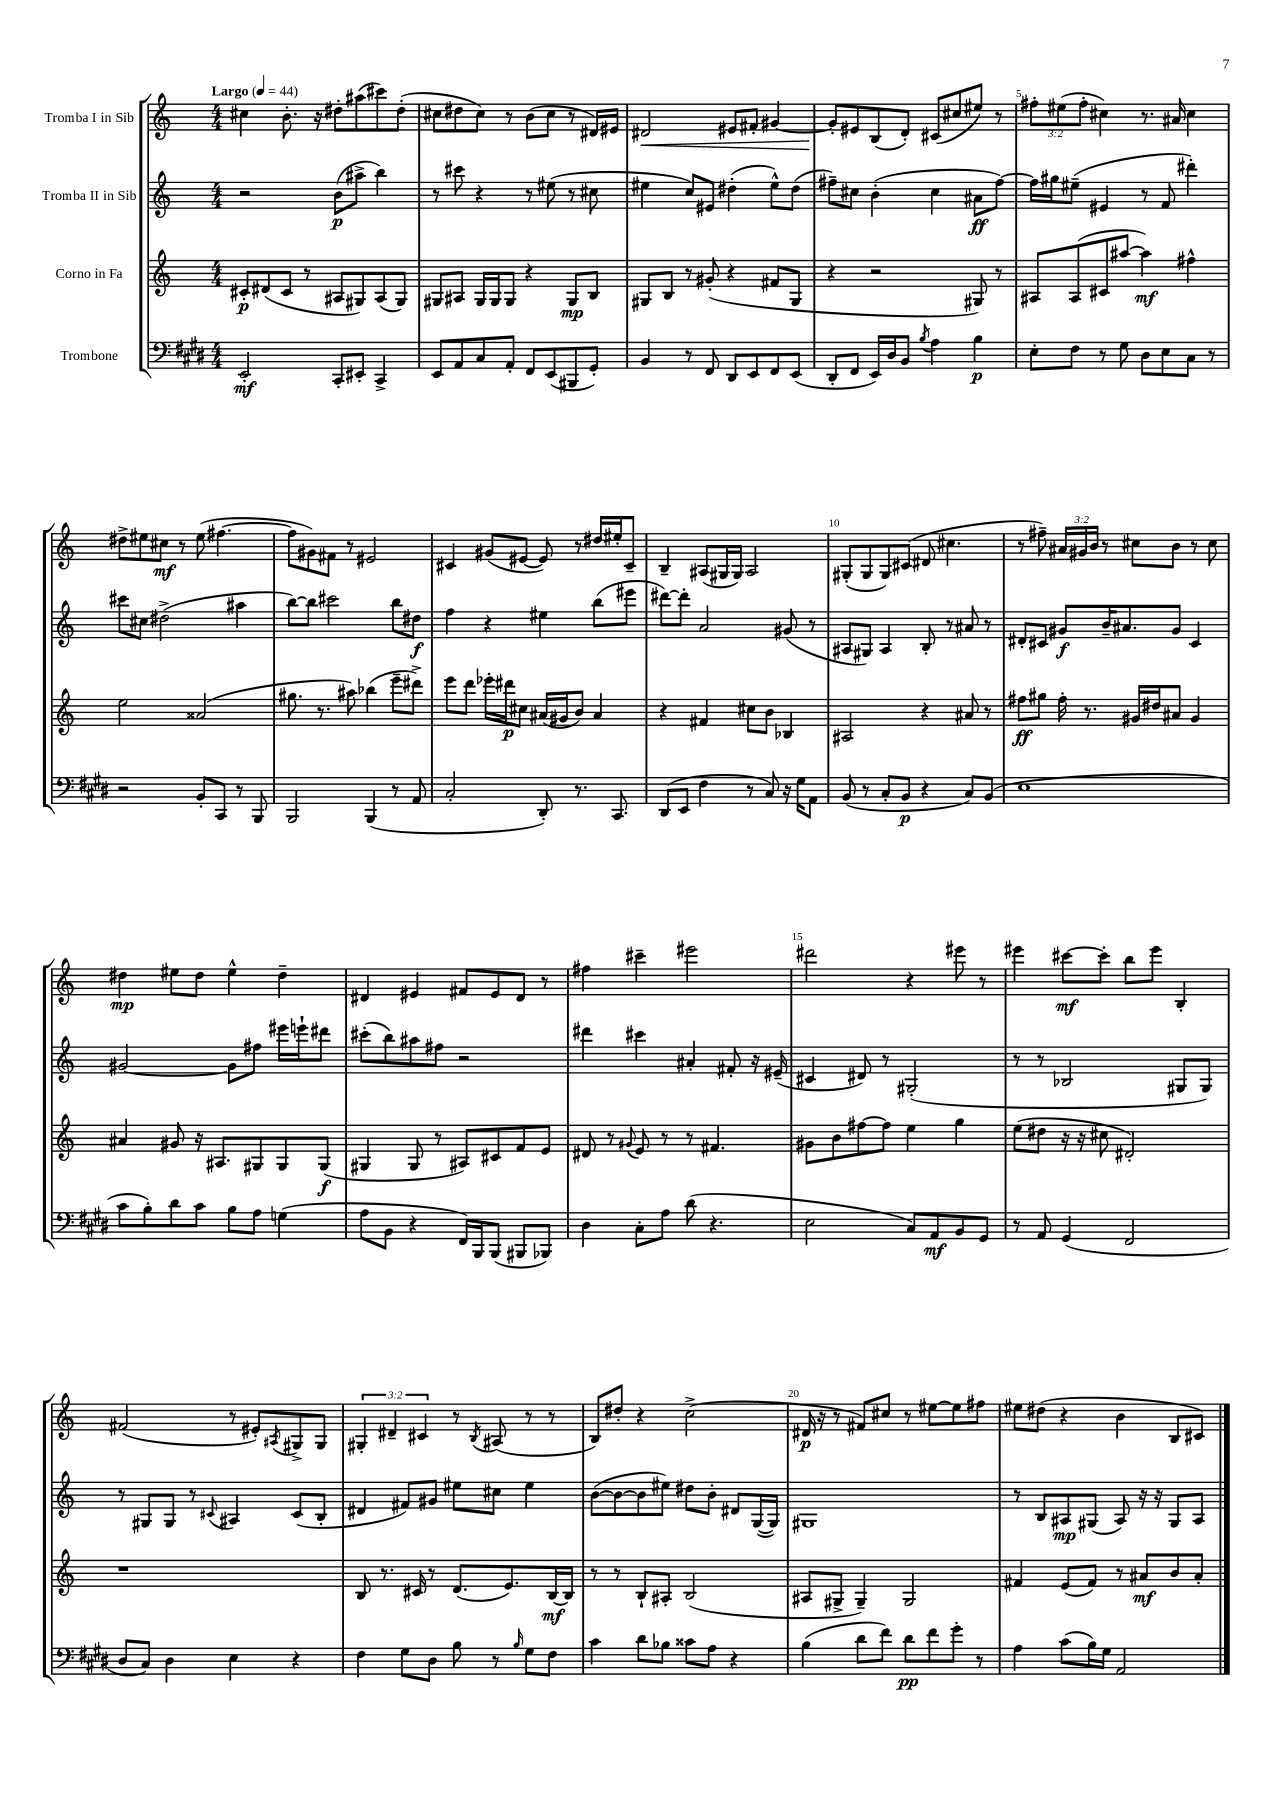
<<
\new StaffGroup <<
\new Staff = "s0" \with { instrumentName = "Tromba I in Sib" } {
    \clef treble \key c \major \numericTimeSignature \time 4/4 \override Staff.TupletNumber.text = #tuplet-number::calc-fraction-text \tempo "Largo" 4 = 44
    cis''4 b'8.-. r16 dis''8-. ais''8( cis'''8) dis''8-.( |
    cis''8 dis''8 cis''8) r8 b'8( cis''8 r8 dis'16) eis'16 |
    dis'2\< eis'8 fis'8-. gis'4~ |
    gis'8-.\! eis'8 b8( d'8-.) cis'8( cis''8 eis''8) r8 |
    \tuplet 3/2 { fis''8-. eis''8( fis''8-. } cis''4) r8. ais'16 cis''4 |
    dis''8-> eis''8 cis''8\mf r8 eis''8( fis''4.~ |
    fis''8 gis'8) fis'8 r8 eis'2 |
    cis'4 gis'8( eis'8~ eis'8) r8 dis''16 eis''16-. cis'8-- |
    b4-- ais8( gis16 gis16) ais2 |
    gis8-.( gis8 gis8) cis'8( dis'8 cis''4. |
    r8 fis''8--) \tuplet 3/2 { ais'16 gis'16 b'16 } r8 cis''8 b'8 r8 cis''8 |
    dis''4\mp eis''8 dis''8 eis''4-^ dis''4-- |
    dis'4 eis'4 fis'8 eis'8 dis'8 r8 |
    fis''4 cis'''4-- eis'''2 |
    dis'''2 r4 eis'''8 r8 |
    eis'''4 cis'''8~\mf cis'''8-. b''8 eis'''8 b4-. |
    fis'2( r8 eis'8-.) \acciaccatura { ais8 } gis8-> gis8 |
    \tuplet 3/2 { gis4-. dis'4-- cis'4 } r8 \acciaccatura { b8 } ais8( r8 r8 |
    b8) dis''8-. r4 c''2->( |
    dis'16\p r16 r8 fis'8) cis''8 r8 eis''8~ eis''8 fis''8 |
    eis''8 dis''8( r4 b'4 b8 cis'8) \bar "|." |
}
\new Staff = "s1" \with { instrumentName = "Tromba II in Sib" } {
    \clef treble \key c \major \numericTimeSignature \time 4/4
    r2 b'8\p( ais''8-> b''4) |
    r8 cis'''8 r4 r8 eis''8( r8 cis''8 |
    eis''4 c''8) eis'8 dis''4-.( eis''8-^) dis''8( |
    fis''8--) cis''8 b'4-.( cis''4 ais'8\ff fis''8~) |
    fis''16 gis''16 eis''8--( eis'4 r8 f'8 dis'''4-.) |
    cis'''8 cis''8 dis''2->( ais''4 |
    b''8~) b''8 cis'''2 b''8 dis''8\f |
    f''4 r4 eis''4 b''8( eis'''8 |
    dis'''8~) dis'''8-. a'2 gis'8( r8 |
    ais8 gis8) ais4 b8-. r8 ais'8 r8 |
    dis'8-. cis'8 gis'8\f b'16-- ais'8. gis'8 cis'4 |
    gis'2~ gis'8 fis''8 eis'''16 e'''16-! dis'''8 |
    cis'''8-.( b''8) ais''8 fis''8 r2 |
    dis'''4 cis'''4 ais'4-. fis'8-. r16 eis'16--( |
    cis'4 dis'8) r8 gis2-.( |
    r8 r8 bes2 gis8 gis8) |
    r8 gis8 gis8 r8 \appoggiatura { cis'8 } ais4 cis'8( b8-. |
    dis'4 fis'8) gis'8 eis''8 cis''8 eis''4 |
    b'8~( b'8~ b'8 eis''8) dis''8 b'8-. dis'8 g16~( g16) |
    gis1 |
    r8 b8 ais8\mp gis8( ais8) r16 r16 gis8 ais8 \bar "|." |
}
\new Staff = "s2" \with { instrumentName = "Corno in Fa" } {
    \clef treble \key c \major \numericTimeSignature \time 4/4
    cis'8-.\p dis'8( cis'8 r8 ais8 gis8) ais8( gis8) |
    gis8 ais8 gis16 gis16 gis8 r4 gis8\mp b8 |
    gis8 b8 r8 gis'8-.( r4 fis'8 gis8 |
    r4 r2 gis8) r8 |
    ais8 ais8( cis'8 ais''8~ ais''4\mf) fis''4-^ |
    e''2 aisis'2( |
    gis''8. r8. ais''8) bes''4( e'''8-- dis'''8->) |
    e'''8 d'''8 ees'''16-. dis'''16\p cis''8 ais'16( gis'16 b'8) ais'4 |
    r4 fis'4 cis''8 b'8 bes4 |
    ais2 r4 ais'8 r8 |
    fis''8\ff gis''8 fis''16-. r8. gis'16 dis''16 ais'8 gis'4 |
    ais'4 gis'8 r16 ais8. gis8 gis8 gis8\f( |
    gis4 gis8 r8 ais8) cis'8 f'8 e'8 |
    dis'8 r8 \appoggiatura { gis'8 } e'8 r8 r8 fis'4. |
    gis'8 b'8 fis''8~ fis''8 e''4 g''4 |
    e''8( dis''8 r16 r16 cis''8 dis'2-.) |
    r1 |
    b8 r8. cis'16 r8 d'8.( e'8.) b16~\mf b16 |
    r8 r8 b8-! ais8-. b2( |
    ais8 gis8-> gis4--) gis2 |
    fis'4 e'8( fis'8) r8 ais'8\mf b'8 ais'8-. \bar "|." |
}
\new Staff = "s3" \with { instrumentName = "Trombone" } {
    \clef bass \key e \major \numericTimeSignature \time 4/4
    e,2-.\mf cis,8-. eis,8-. cis,4-> |
    e,8 a,8 cis8 a,8-. fis,8 e,8( bis,,8 gis,8-.) |
    b,4 r8 fis,8 dis,8 e,8 fis,8 e,8( |
    dis,8-. fis,8 e,16) dis16 b,8 \acciaccatura { b8 } a4 b4\p |
    e8-. fis8 r8 gis8 dis8 e8 cis8 r8 |
    r2 b,8-. cis,8 r8 b,,8 |
    b,,2 b,,4( r8 a,8 |
    cis2-. dis,8-.) r8. cis,8. |
    dis,8( e,8 fis4 r8 cis8) r16 gis16 a,8 |
    b,8( r8 cis8-. b,8\p r4 cis8) b,8( |
    e1 |
    cis'8 b8-.) dis'8 cis'8 b8 a8 g4( |
    a8 b,8 r4 fis,16) b,,16 b,,8( bis,,8 bes,,8) |
    dis4 cis8-. a8 dis'8( r4. |
    e2 cis8) a,8\mf b,8 gis,8 |
    r8 a,8 gis,4( fis,2 |
    dis8 cis8) dis4 e4 r4 |
    fis4 gis8 dis8 b8 r8 \grace { b16 } gis8 fis8 |
    cis'4 dis'8 bes8 cisis'8 a8 r4 |
    b4( dis'8 fis'8) dis'8\pp fis'8 gis'8-. r8 |
    a4 cis'8( b16) gis16 a,2 \bar "|." |
}
>>
>>
\layout { \context { \Score \override BarNumber.break-visibility = ##(#f #t #t) barNumberVisibility = #(every-nth-bar-number-visible 5) } }
